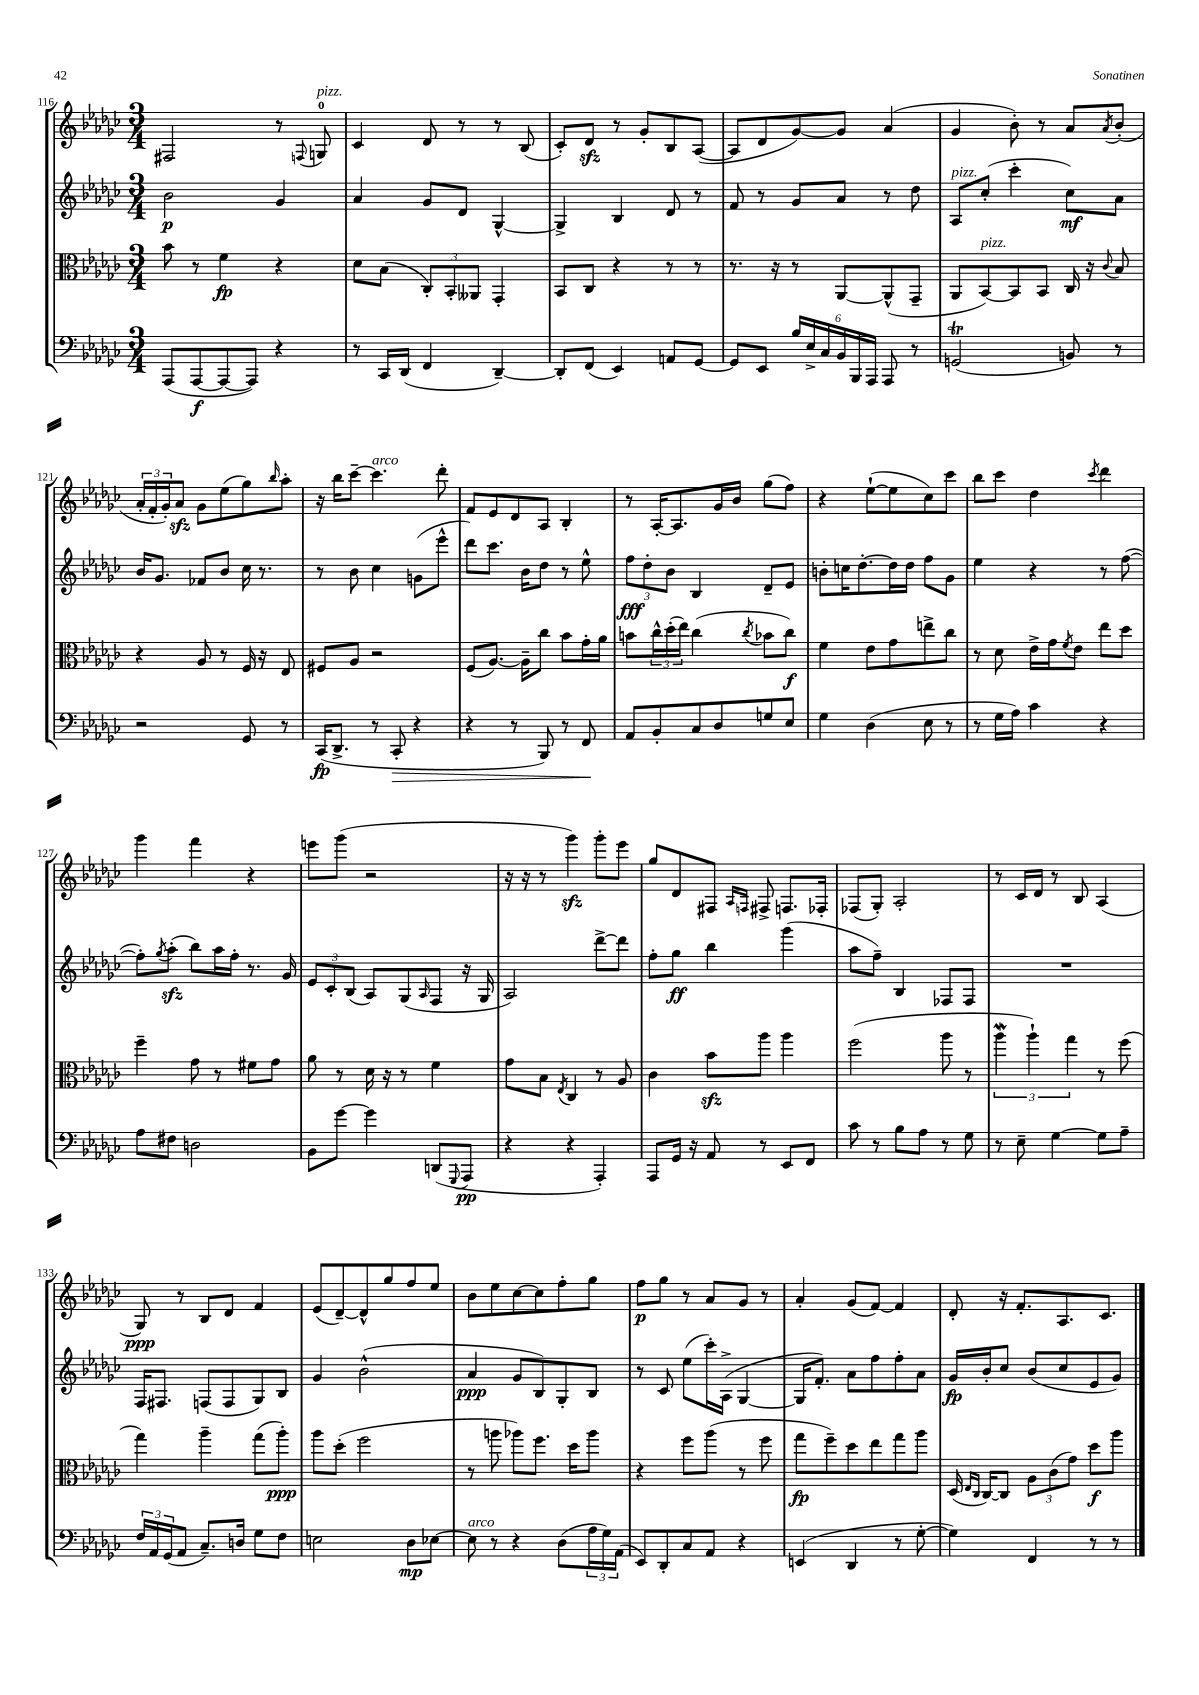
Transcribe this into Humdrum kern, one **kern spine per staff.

**kern	**kern	**kern	**kern
*staff4	*staff3	*staff2	*staff1
*clefF4	*clefC3	*clefG2	*clefG2
*k[b-e-a-d-g-c-]	*k[b-e-a-d-g-c-]	*k[b-e-a-d-g-c-]	*k[b-e-a-d-g-c-]
*M3/4	*M3/4	*M3/4	*M3/4
(8AAA-	8b-	2b-	2F#
[8AAA-	8r	.	.
8AAA-_	4f	.	.
8AAA-])	.	.	.
4r	4r	4g-	8r
.	.	.	8qqF
.	.	.	8G
=	=	=	=
8r	8d-	4a-	4c-
16CC-	(8B-	.	.
(16DD-	.	.	.
4FF	12C-')	8g-	8d-
.	12BB-'	.	.
.	.	8d-	8r
.	12AA--	.	.
[4DD-~)	4GG-'	[4G-^^	8r
.	.	.	(8B-
=	=	=	=
8DD-']	8BB-	4G-^]	8c-')
(8FF	8C-	.	8d-
4EE-)	4r	4B-	8r
.	.	.	8g-'
8AA	8r	8d-	8B-
[8GG-	8r	8r	([8A-
=	=	=	=
8GG-]	8.r	8f	8A-]
8EE-	.	8r	8d-
.	16r	.	.
24B-	8r	8g-	[8g-)
24E-^	.	.	.
24C-	.	.	.
24BB-	[8AA-	8a-	8g-]
24BBB-	.	.	.
24AAA-	.	.	.
8AAA-	(8AA-^^]	8r	(4a-
8r	8GG-~	8dd-	.
=	=	=	=
(2GG	8AA-	8A-	4g-
.	[8BB-)	(8cc-'	.
.	8BB-]	4ccc-'	8b-')
.	8BB-	.	8r
8BB)	16C-	8cc-)	8a-
.	16r	.	.
.	8qqc-	.	8qa-
8r	8B-	8a-	(8b-'
=	=	=	=
2r	4r	16b-	24a-'
.	.	.	24f'
.	.	8.g-	.
.	.	.	24g-')
.	.	.	8a-
.	8A-	8f-	8g-
.	8r	8b-	(8ee-
8GG-	16F	16cc-	8gg-)
.	16r	8.r	.
.	.	.	16qqbb-
8r	8E-	.	8aa-'
=	=	=	=
(16CC-	8F#	8r	16r
8.DD-^	.	.	16bb-
.	8A-	8b-	[8ccc-~
8r	2r	4cc-	4.ccc-]
8CC-'	.	.	.
4r	.	(8g	.
.	.	8eee-^^	8ddd-'
=	=	=	=
4r	(8F	8ddd-)	8f
.	[8.A-)	8.ccc-	8e-
8r	.	.	8d-
.	16A-~]	16b-	.
8BBB-)	8cc-	8dd-	8A-
8r	8b-	8r	4B-'
8FF	16g-'	8ee-^^	.
.	16a-	.	.
=	=	=	=
8AA-	8b	12ff	8r
.	.	12dd-'	.
8BB-'	24cc-^^	.	[16A-'
.	(24dd-'	12b-	.
.	.	.	8.A-]
.	24ee-)	.	.
8C-	(4cc-	4B-	.
8D-	.	.	16g-
.	.	.	16b-
.	8qcc-	.	.
8G	8b-	8d-~	(8gg-
8E-	8cc-)	8e-	8ff)
=	=	=	=
4G-	4f	8b'	4r
.	.	16cc	.
.	.	[8.dd-'	.
(4D-	8e-	.	([8ee-`
.	8g-	16dd-]	8ee-]
.	.	16dd-	.
8E-	8ee^	8ff	8cc-)
8r	8cc-	8g-	8ccc-
=	=	=	=
8r	8r	4ee-	8bb-
16G-	8d-	.	8ccc-
16A-)	.	.	.
4c-	16e-^	4r	4dd-
.	16g-	.	.
.	8qf	.	.
.	8e-	.	.
.	.	.	8qccc-
4r	8ee-	8r	4ddd-
.	8dd-	([8ff	.
=	=	=	=
8A-	4ff~	8ff'])	4ggg-
.	.	8qgg-	.
8F#	.	(8aa-'	.
2D	8g-	8bb-)	4fff
.	8r	16aa-	.
.	.	16ff'	.
.	8f#	8.r	4r
.	8g-	.	.
.	.	16g-	.
=	=	=	=
8BB-	8a-	12e-	8eee
.	.	12c-'	.
[8g-	8r	.	(8ggg-
.	.	(12B-	.
4g-]	16d-	8A-)	2r
.	16r	.	.
.	8r	(8G-	.
.	.	16qqA-	.
(8DD	4f	8F	.
8qqGGG-	.	.	.
8AAA-	.	16r	.
.	.	16G-	.
=	=	=	=
4r	8g-	2A-)	16r
.	.	.	16r
.	8B-	.	8r
.	8qE-	.	.
4r	4C-	.	4ggg-)
4AAA-')	8r	[8ddd-^	8ggg-'
.	8A-	8ddd-]	8eee-
=	=	=	=
8AAA-	4c-	8ff'	8gg-
16GG-	.	8gg-	8d-
16r	.	.	.
8AA-	8b-	4bb-	8F#
.	.	.	16qqA-
.	.	.	16qqF
8r	8aa-	.	8F#^
8EE-	4aa-	(4ggg-	8.F
8FF	.	.	.
.	.	.	16F-'
=	=	=	=
8c-	(2ff	8aa-	(8F-
8r	.	8ff~)	8G-')
8B-	.	4B-	2A-'
8A-	.	.	.
8r	8aa-	8F-	.
8G-	8r	8F-	.
=	=	=	=
8r	6aa-	2.r	8r
8E-~	.	.	16c-
.	6aa-`)	.	.
.	.	.	16d-
[4G-	.	.	8r
.	6gg-	.	.
.	.	.	8B-
8G-]	8r	.	(4A-
8A-~	(8ff	.	.
=	=	=	=
24F	4gg-)	16F	8G-)
24AA-	.	.	.
.	.	8.F#	.
(24GG-	.	.	.
8AA-	.	.	8r
8.C-~)	4aa-~	(8F	8B-
.	.	8F	8d-
16D	.	.	.
8G-	(8gg-	8G-)	4f
8F	8aa-')	8B-	.
=	=	=	=
2E	8aa-	4g-	(8e-
.	(8dd-'	.	[8d-~)
.	2ff	(2b-^^	8d-^^]
.	.	.	8gg-
8D-	.	.	8ff
[8E-	.	.	8ee-
=	=	=	=
8E-]	8r	4a-	8b-
8r	8aa	.	8ee-
4r	8aa-)	8g-	[8cc-
.	8.ff	8B-)	8cc-]
(8D-	.	8G-'	8ff'
.	16dd-	.	.
24A-	8aa-	8B-	8gg-
24G-)	.	.	.
(24AA-	.	.	.
=	=	=	=
8EE-)	4r	8r	8ff
8DD-'	.	8c-	8gg-
8C-	8ff	(8ee-	8r
8AA-	(8aa-	16ccc-')	8a-
.	.	(16A-^	.
4r	8r	[4G-	8g-
.	8ff	.	8r
=	=	=	=
(4EE	8gg-	16G-]	4a-'
.	.	8.f')	.
.	8ff~)	.	.
4DD-	8dd-	8a-	(8g-
.	8ee-	8ff	[8f)
8r	8gg-	8ff'	4f]
[8G-'	8aa-	8a-	.
=	=	=	=
4G-])	(16D-	16g-	8d-'
.	16qqE-	.	.
.	16qqC-	.	.
.	[16C-)	16b-'	.
.	8C-]	8cc-	16r
.	.	.	8.f'
4FF	12A-	(8b-	.
.	(12c-	.	.
.	.	8cc-	8.A-
.	12g-)	.	.
8r	8dd-	8e-	.
.	.	.	8.c-
8r	8aa-	8g-)	.
==	==	==	==
*-	*-	*-	*-
